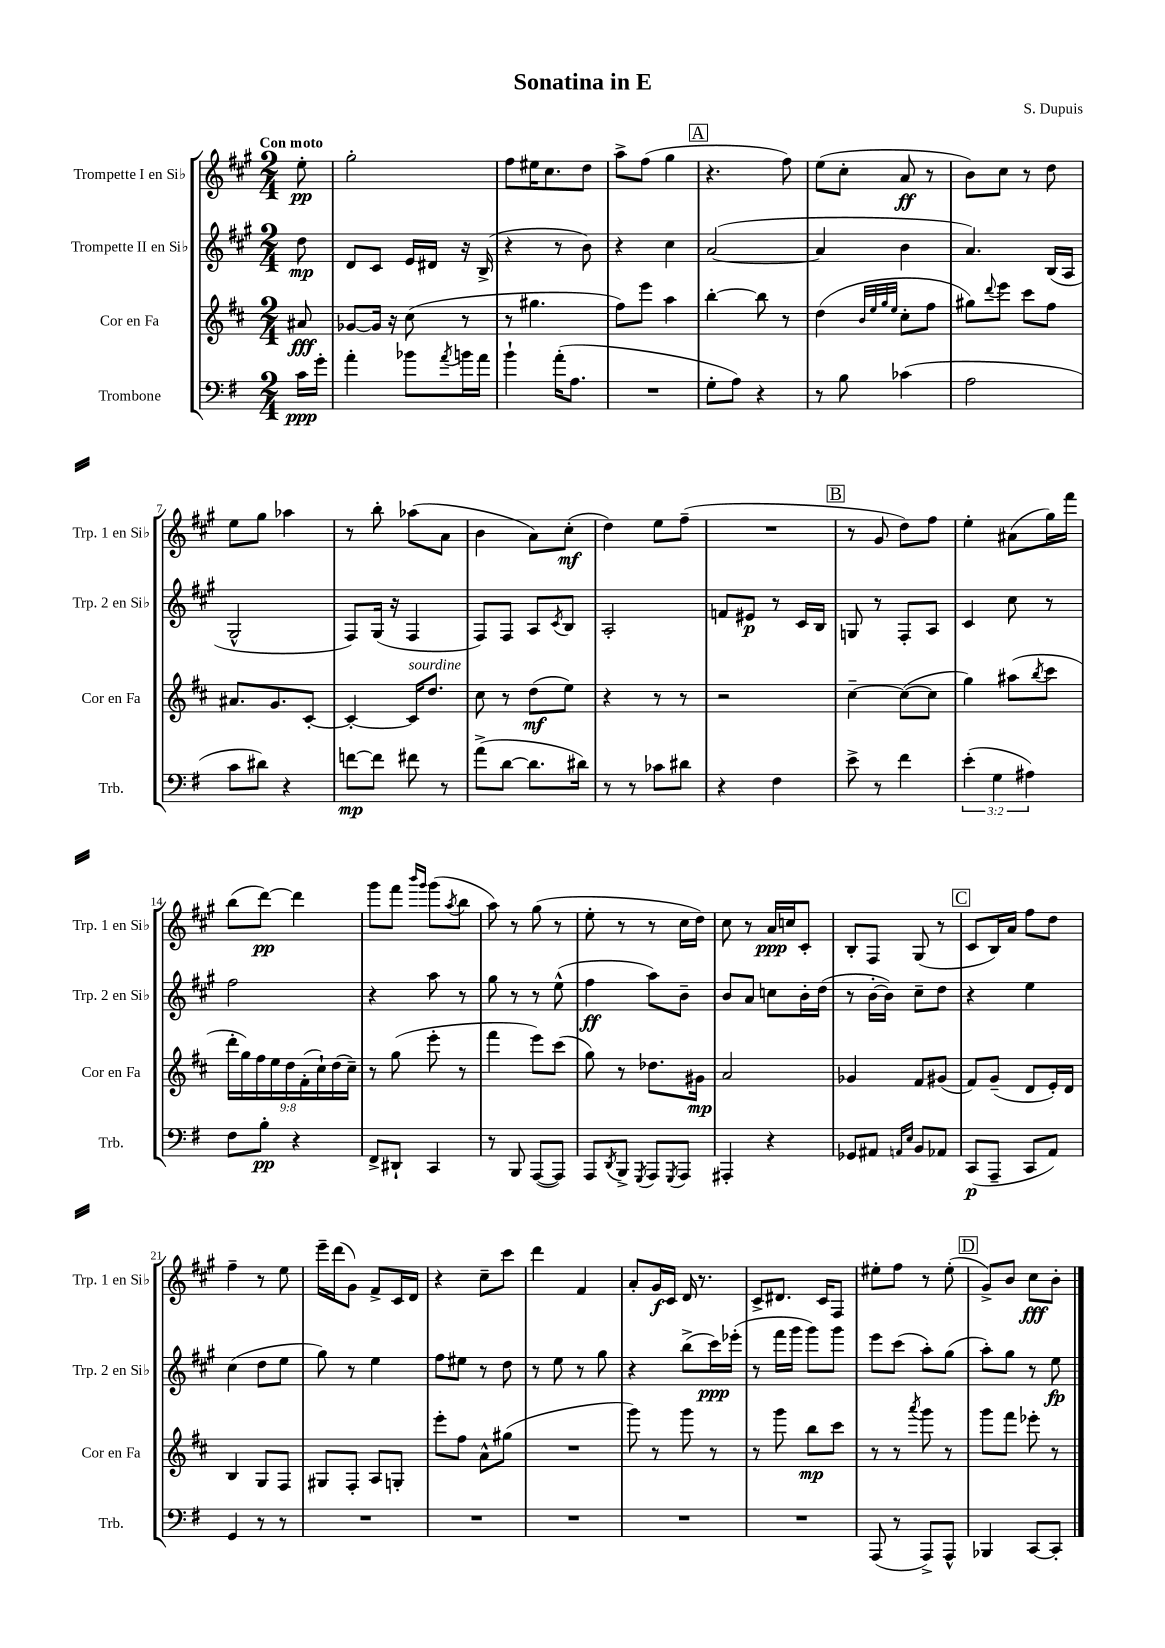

**kern	**kern	**kern	**kern
*staff4	*staff3	*staff2	*staff1
*clefF4	*clefG2	*clefG2	*clefG2
*k[f#]	*k[f#c#]	*k[f#c#g#]	*k[f#c#g#]
*M2/4	*M2/4	*M2/4	*M2/4
16c	8a#	8dd	8ee'
16g'	.	.	.
=	=	=	=
4a'	[8g-	8d	2gg#'
.	16g-]	8c#	.
.	16r	.	.
8b-	(8cc#	16e	.
.	.	16d#	.
8qa	.	.	.
16b	8r	16r	.
16a	.	(16B^	.
=	=	=	=
4b`	8r	4r	8ff#
.	4.gg#	.	16ee#
.	.	.	8.cc#
(16a'	.	8r	.
8.A	.	.	.
.	.	8b)	8dd
=	=	=	=
2r	8ff#)	4r	8aa^
.	8eee	.	(8ff#
.	4aa	4cc#	4gg#
=	=	=	=
8G'	[4bb'	([2a	4.r
8A)	.	.	.
4r	8bb]	.	.
.	8r	.	8ff#)
=	=	=	=
8r	(4dd	4a]	(8ee
8B	.	.	8cc#'
.	32qqb	.	.
.	32qqee	.	.
.	32qqgg	.	.
.	32qqee	.	.
(4c-	8cc#'	4b	8a
.	8ff#	.	8r
=	=	=	=
2A	8gg#)	4.a)	8b)
.	8qqddd	.	.
.	8eee	.	8cc#
.	8ccc#	.	8r
.	8ff#	(16B	8dd
.	.	16A	.
=	=	=	=
8c	8.a#	2G#^^	8ee
8d#)	.	.	8gg#
.	8.g	.	.
4r	.	.	4aa-
.	[8c#'	.	.
=	=	=	=
[8f	4c#'_	8F#)	8r
8f]	.	(16G#	8bb'
.	.	16r	.
8f#	16c#]	4F#	(8aa-
.	8.dd	.	.
8r	.	.	8a
=	=	=	=
(8a^	8cc#	8F#)	4b
[8d	8r	8F#	.
8.d]	(8dd	8A	8a)
.	.	8qc#	.
.	8ee)	8B	(8cc#'
16d#)	.	.	.
=	=	=	=
8r	4r	2A'	4dd)
8r	.	.	.
8c-	8r	.	8ee
8d#	8r	.	(8ff#~
=	=	=	=
4r	2r	8f	2r
.	.	8e#	.
4F#	.	8r	.
.	.	16c#	.
.	.	16B	.
=	=	=	=
8e^	[4cc#~	8G	8r
8r	.	8r	8g#
4f#	(8cc#_	8F#'	8dd)
.	8cc#]	8A	8ff#
=	=	=	=
(6e'	4gg)	4c#	4ee'
6G	.	.	.
.	(8aa#	8cc#	(8a#
6A#)	.	.	.
.	8qbb	.	.
.	8ccc#	8r	16gg#)
.	.	.	16fff#
=	=	=	=
8F#	18ddd'	2ff#	(8bb
.	18gg)	.	.
.	18ff#	.	.
8B'	.	.	[8ddd)
.	18ee	.	.
.	18dd	.	.
4r	.	.	4ddd]
.	(18f#'	.	.
.	18cc#`)	.	.
.	(18dd	.	.
.	18cc#~)	.	.
=	=	=	=
8FF#^	8r	4r	8ggg#
8DD#`	(8gg	.	8fff#
.	.	.	16qqbbb
.	.	.	16qqggg#
4CC	8eee'	8aa	(8ggg#
.	.	.	8qaa
.	8r	8r	8bb
=	=	=	=
8r	4fff#	8gg#	8aa)
8BBB	.	8r	8r
([8AAA	8eee)	8r	(8gg#
8AAA])	(8ccc#	(8ee^^	8r
=	=	=	=
8AAA	8gg)	4ff#	8ee'
8qDD	.	.	.
8BBB^	8r	.	8r
8qGGG	.	.	.
8AAA	8.dd-	8aa)	8r
8qGGG	.	.	.
8AAA	.	8b~	16cc#
.	16g#	.	16dd)
=	=	=	=
4AAA#'	2a	8b	8cc#
.	.	8a	8r
4r	.	8cc	16a
.	.	.	16cc
.	.	16b'	8c#'
.	.	(16dd	.
=	=	=	=
8GG-	4g-	8r	8B'
8AA#	.	[16b'	8F#
.	.	16b])	.
16qqAA	.	.	.
16qqE	.	.	.
8BB	8f#	8cc#~	(8G#
8AA-	(8g#	8dd	8r
=	=	=	=
(8CC	8f#)	4r	8c#
8AAA~	(8g~	.	16B)
.	.	.	16a
8CC	8d	4ee	8ff#
8AA)	16e')	.	8dd
.	16d	.	.
=	=	=	=
4GG	4B	(4cc#	4ff#~
8r	8G	8dd	8r
8r	8F#	8ee	8ee
=	=	=	=
2r	8G#	8gg#)	16eee~
.	.	.	(16ddd
.	8F#'	8r	8g#)
.	8A	4ee	8f#^
.	8G'	.	16c#
.	.	.	16d
=	=	=	=
2r	8eee'	8ff#	4r
.	8ff#	8ee#	.
.	8a^^	8r	8cc#~
.	(8gg#	8dd	8ccc#
=	=	=	=
2r	2r	8r	4ddd
.	.	8ee	.
.	.	8r	4f#
.	.	8gg#	.
=	=	=	=
2r	8ggg)	4r	8a'
.	8r	.	16g#
.	.	.	16c#
.	8ggg	(8bb^	16d
.	.	.	8.r
.	8r	16ccc#)	.
.	.	(16eee-'	.
=	=	=	=
2r	8r	8r	8c#^
.	8ggg	16fff#	8.d#
.	.	16ggg#	.
.	8bb	8ggg#)	.
.	.	.	16c#
.	8ccc#	8ggg#	8F#
=	=	=	=
(8AAA	8r	8eee	8ee#'
8r	8r	(8ccc#	8ff#
.	8qaaa	.	.
8AAA^)	8ggg	8aa')	8r
8AAA^^	8r	(8gg#	(8ee#'
=	=	=	=
4BBB-	8ggg	8aa')	8g#^)
.	8fff#	8gg#	8b
[8CC	8eee-'	8r	8cc#
8CC']	8r	8ee	8b'
==	==	==	==
*-	*-	*-	*-
